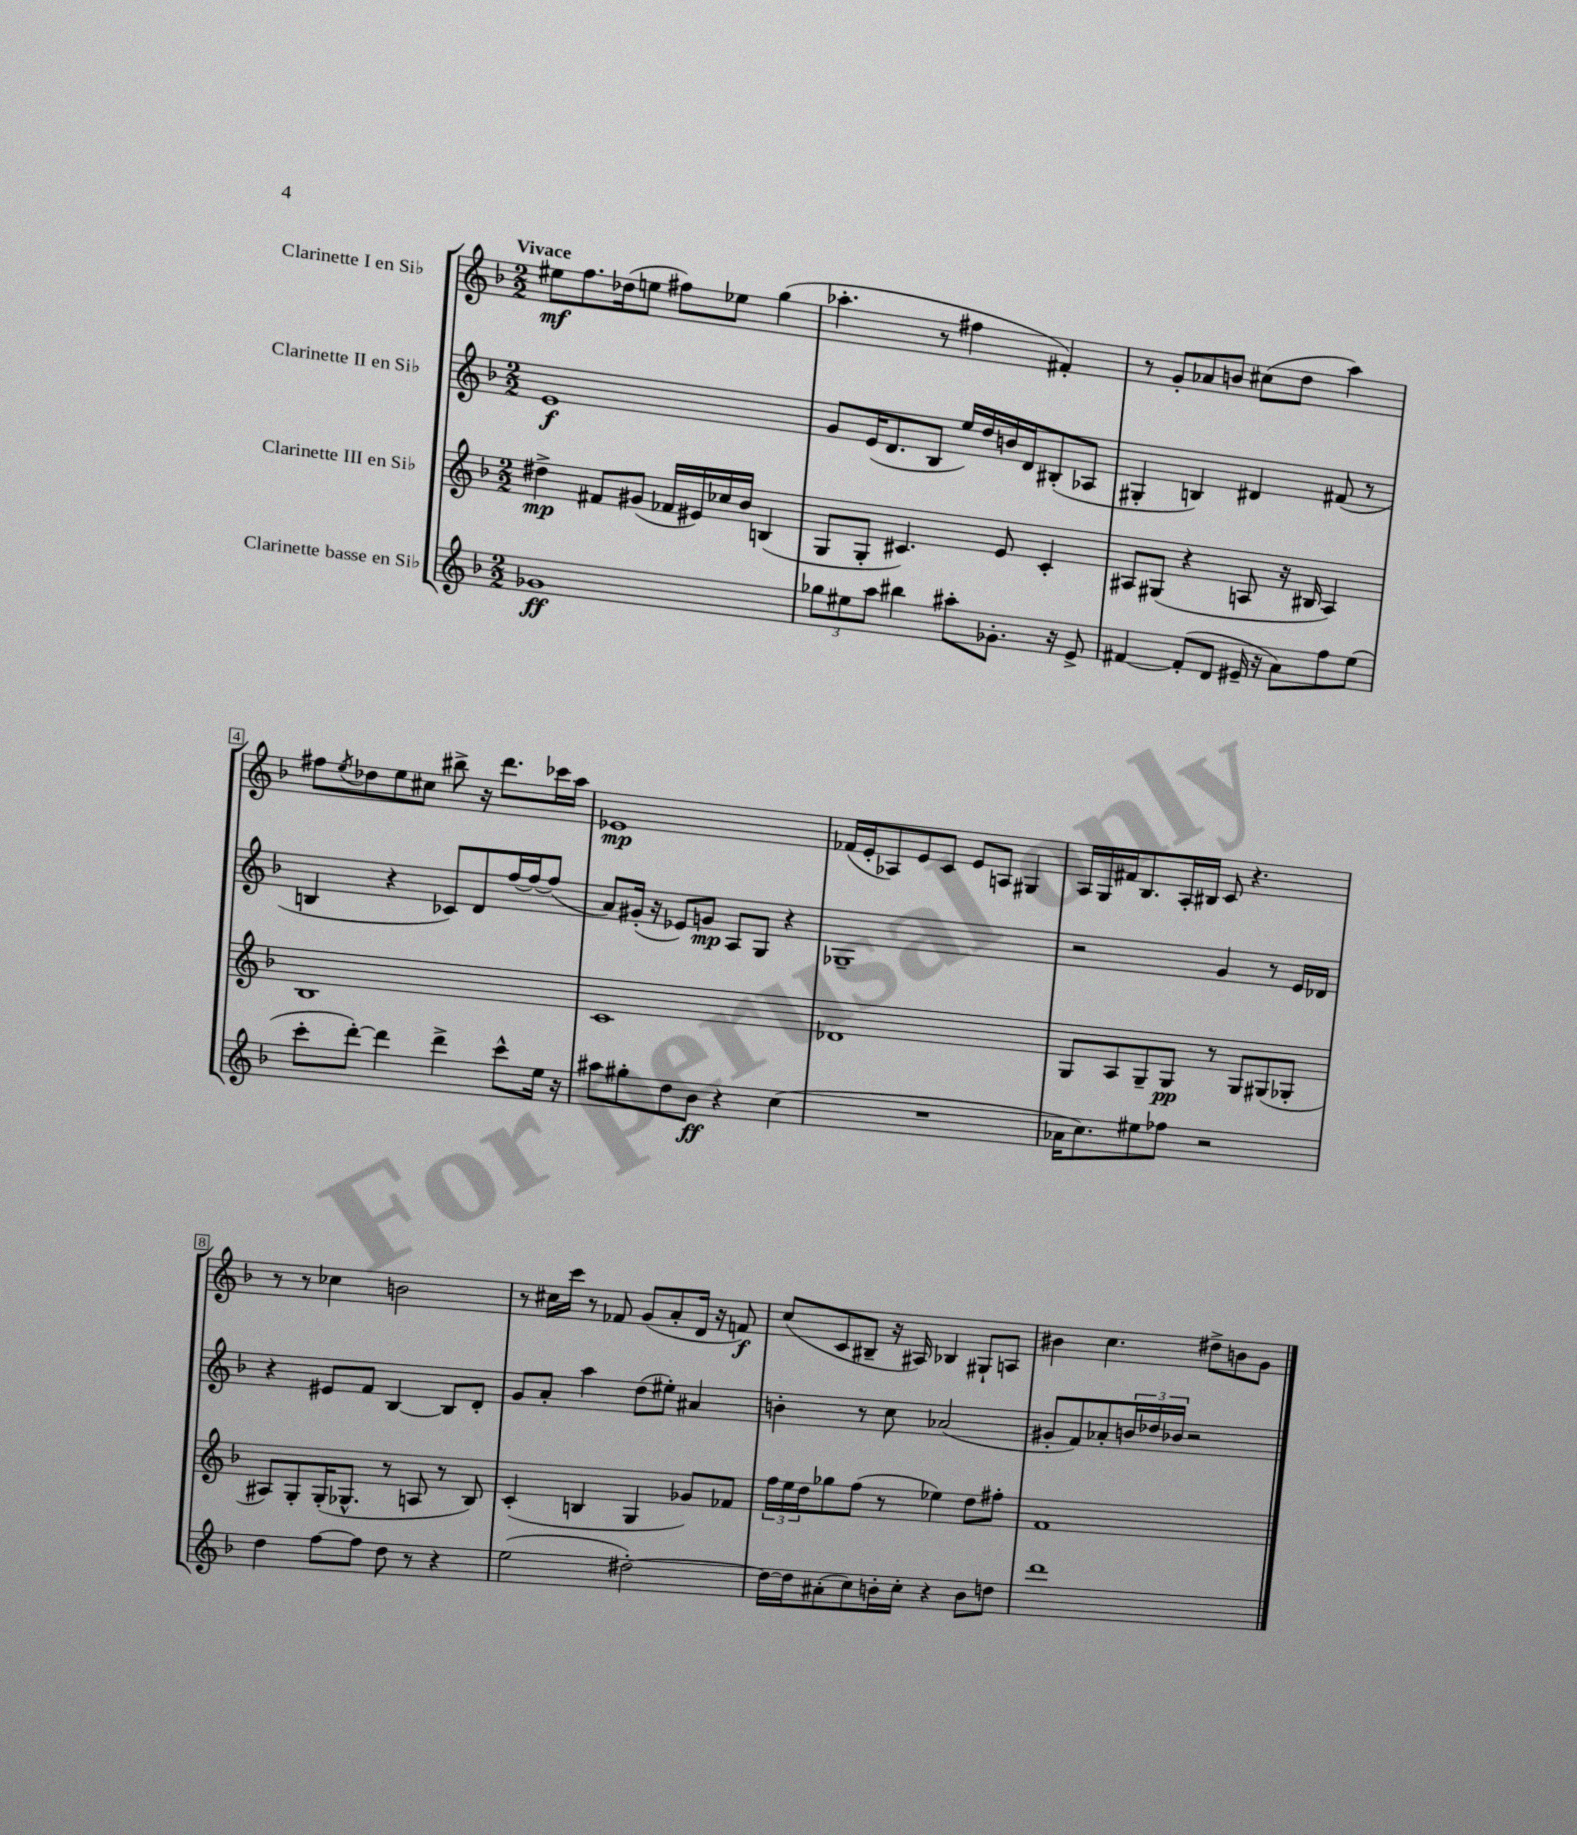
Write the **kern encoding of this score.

**kern	**kern	**kern	**kern
*staff4	*staff3	*staff2	*staff1
*clefG2	*clefG2	*clefG2	*clefG2
*k[b-]	*k[b-]	*k[b-]	*k[b-]
*M2/2	*M2/2	*M2/2	*M2/2
1g-	4dd#^	1e	8ee#
.	.	.	8.ff
.	8f#	.	.
.	.	.	(16dd-
.	(8g#	.	8ee
.	16f-	.	8ff#)
.	16e#)	.	.
.	16cc-	.	8ee-
.	16b-	.	.
.	(4B	.	(4gg
=	=	=	=
12gg-	8G	8g	4.aa-'
12ee#	.	.	.
.	8G'	(16e	.
12aa	.	.	.
.	.	8.d	.
4bb#	4.c#)	.	.
.	.	8B-	8r
8aa#'	.	16ee)	4ff#
.	.	16dd	.
8.g-'	8e	16b	.
.	.	16d	.
.	4c#'	(8B#'	4f#')
16r	.	.	.
8e^	.	8A-	.
=	=	=	=
[4f#	8A#	4G#'	8r
.	(8G#	.	8g'
(8f#']	4r	4B)	8a-
8d	.	.	8b
16e#~	8A	4d#	(8cc#
16r	.	.	.
8a)	16r	.	8dd
.	16B#	.	.
8ff	4A)	(8f#	4aa)
(8ee	.	8r	.
=	=	=	=
8ccc'	1B-	4B	8ff#
.	.	.	8qee
[8ddd')	.	.	8dd-
4ddd]	.	4r	8ee
.	.	.	8cc#
4ddd^	.	8c-)	8bb#^
.	.	8d	16r
.	.	.	8.ddd
8ccc^^	.	[16ff	.
.	.	16ff_	.
16ee	.	(8ff]	16ccc-
16r	.	.	16aa
=	=	=	=
8aa#	1c	8a)	1e-
8gg#'	.	(16g#'	.
.	.	16r	.
8dd	.	8e-)	.
8b-	.	8g	.
4r	.	8A	.
.	.	8G	.
(4cc	.	4r	.
=	=	=	=
1r	1d-	1G-~	(16f-
.	.	.	16e'
.	.	.	8A-)
.	.	.	8e
.	.	.	8c
.	.	.	8e
.	.	.	8A
.	.	.	4G#
=	=	=	=
16a-	8G	2r	16A
8.cc)	.	.	16G
.	8A	.	16f#
.	.	.	8.B-
8ee#	8G~	.	.
8ff-	8G	.	16A'
.	.	.	16B#
2r	8r	4g	8c
.	8G	.	4.r
.	(8G#	8r	.
.	8G-'	16e	.
.	.	16d-	.
=	=	=	=
4dd	8A#)	4r	8r
.	8G'	.	8r
[8ff	(16G'	8e#	4cc-
.	8.G-^^	.	.
8ff]	.	8f	.
8dd	8r	[4B-	2b
8r	8A	.	.
4r	8r	8B-]	.
.	8B-)	8d'	.
=	=	=	=
(2ee	(4c'	8g	8r
.	.	8a'	16cc#
.	.	.	16ccc
.	4B	4aa	8r
.	.	.	8f-
[2dd#')	4G	(8dd	(8g
.	.	8ee#')	8a'
.	8g-)	4a#	16d
.	.	.	16r
.	8f-	.	8f)
=	=	=	=
16dd#_	24ff	4b'	(8cc
.	24ee	.	.
16dd#]	.	.	.
.	24dd	.	.
(8a#'	8gg-	.	8c
8cc)	(8ff	8r	8B#~
16b'	8r	8cc	16r
16cc'	.	.	16A#)
4r	4ee-)	(2a-	4B-
8b	8dd	.	8G#`
8dd	8ff#'	.	8A
=	=	=	=
1ddd	1f	8g#'	4b#
.	.	8f)	.
.	.	8a-'	4.cc
.	.	24b	.
.	.	24dd-	.
.	.	24b-	.
.	.	2r	.
.	.	.	8dd#^
.	.	.	8b
.	.	.	8g
==	==	==	==
*-	*-	*-	*-
